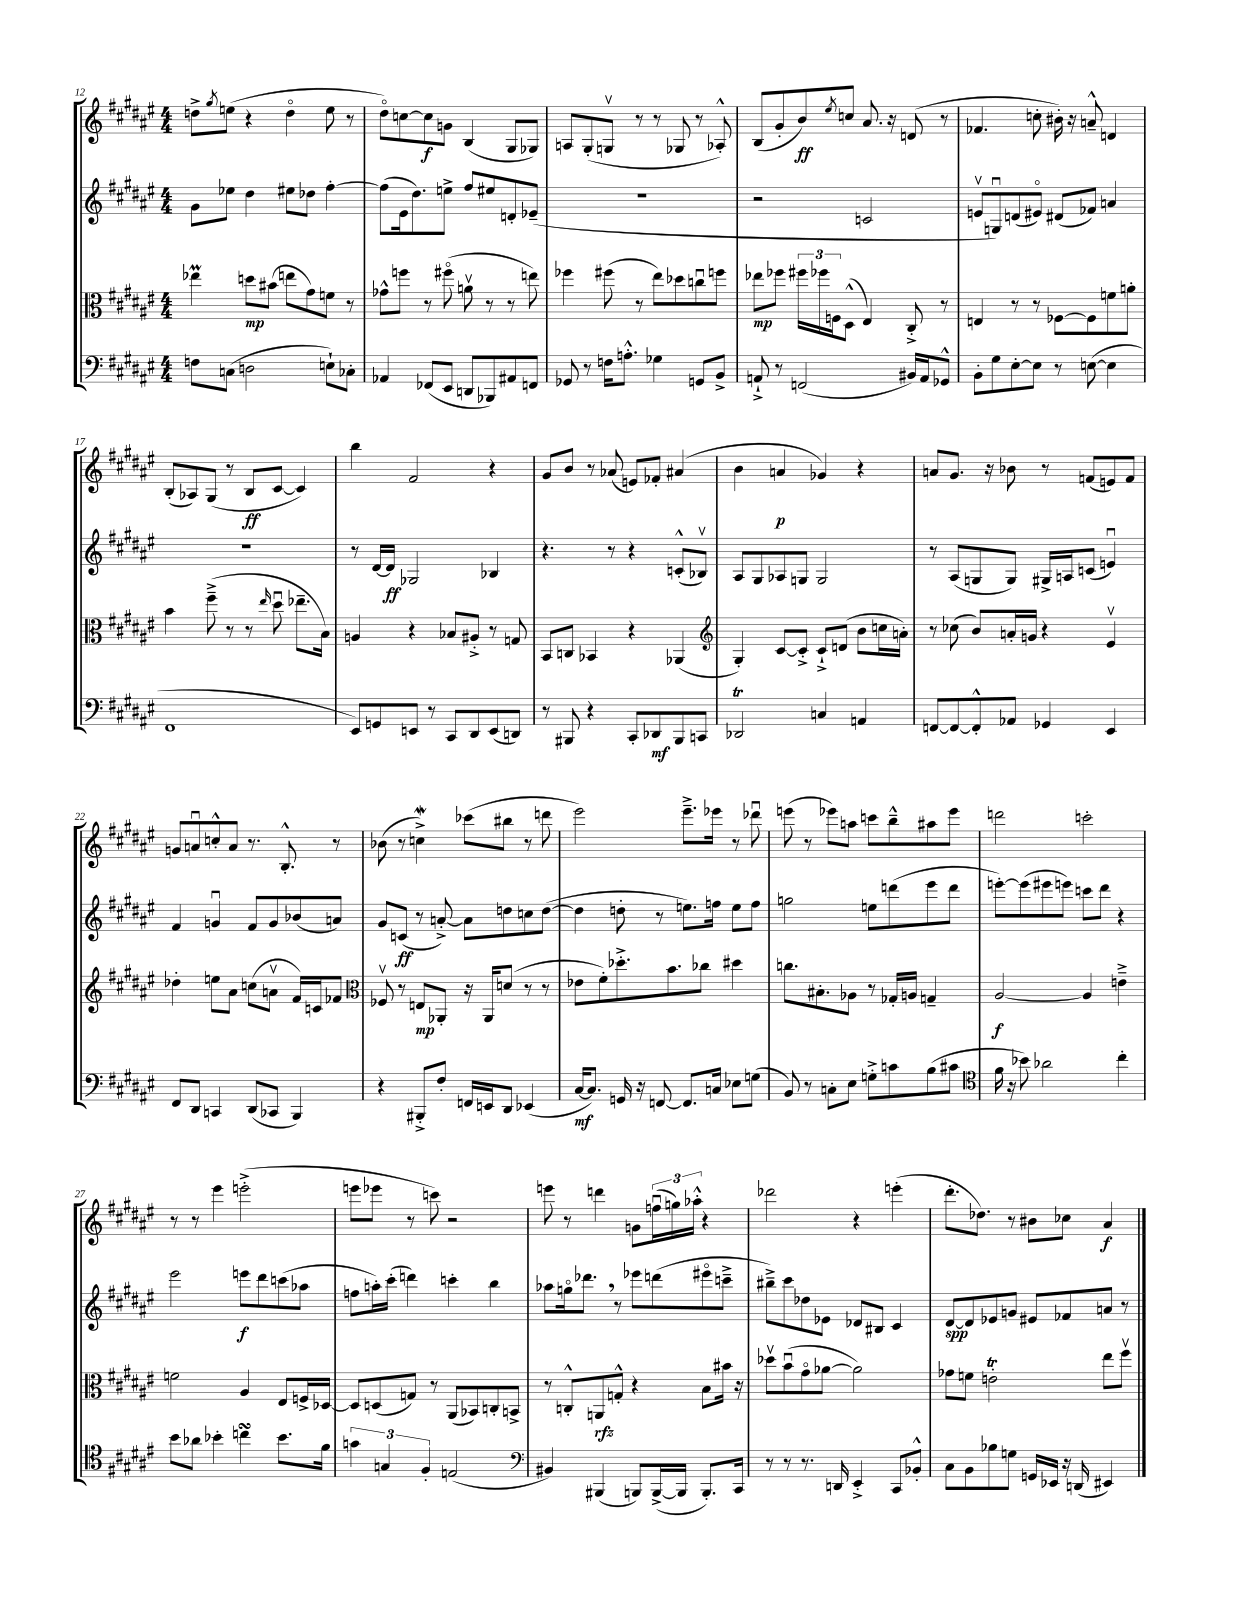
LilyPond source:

<<
\new StaffGroup <<
\new Staff = "s0" {
    \clef treble \key fis \major \numericTimeSignature \time 4/4
    d''8-> \acciaccatura { gis''8 } e''8( r4 d''4\flageolet e''8 r8 |
    dis''8\flageolet) c''8~ c''8\f g'8 b4( gis8 ges8) |
    a8 gis8-.( g8\upbow r8 r8 ges8 r8 aes8-.-^) |
    b8( gis'8-. b'8\ff) \acciaccatura { eis''8 } c''8 ais'8. r16 d'8( r8 |
    fes'4. c''8-. bis'16-.) r16 a'8---^ d'4 |
    b8-.( aes8) gis8( r8 b8\ff cis'8~ cis'4) |
    b''4 fis'2 r4 |
    gis'8 b'8 r8 aes'8( e'8) fes'8-. ais'4( |
    b'4 a'4\p ges'4) r4 |
    a'8 gis'8. r16 bes'8 r8 f'8( e'8) f'8 |
    g'8 a'8\downbow c''8-.-^ a'8 r8. b8.-.-^ r8 |
    bes'8( r8 c''4->\mordent) ces'''8( bis''8 r8 d'''8 |
    eis'''2) eis'''8.---> ees'''16 r8 des'''8\downbow |
    e'''8( r8 ees'''8) a''8 c'''8 b''8---^ ais''8 ees'''8 |
    d'''2 c'''2-. |
    r8 r8 eis'''4 e'''2-.->( |
    e'''8 ees'''8 r8 c'''8) r2 |
    e'''8 r8 d'''4 g'8 \tuplet 3/2 { f''16\downbow( g''16) aes''16-.-^ } r4 |
    des'''2 r4 e'''4-.( |
    dis'''8.-. des''8.) r8 bis'8 ces''8 ais'4\f \bar "|." |
}
\new Staff = "s1" {
    \clef treble \key fis \major \numericTimeSignature \time 4/4
    gis'8 ees''8 dis''4 eis''8 des''8 fis''4~-. |
    fis''8( eis'16 dis''8.) e''8-> fis''8 eis''8 d'8-. ees'8--( |
    R1 |
    r2 c'2 |
    e'8\upbow g8\downbow) d'8( eis'8\flageolet) dis'8( fes'8) a'4 |
    R1 |
    r8 dis'16~ dis'16\ff ges2 bes4 |
    r4. r8 r4 c'8-.-^( bes8\upbow) |
    ais8 gis8 aes8 g8 g2 |
    r8 ais8( g8 g8) gis16-> a16 c'8( e'4\downbow) |
    fis'4 g'4\downbow fis'8 g'8 bes'8( a'8) |
    gis'8 c'8\ff( r8 a'8~-.->) a'8 d''8 c''8 d''8~( |
    d''4 d''8-. r8 e''8.) f''16 e''8 f''8 |
    g''2 e''8 d'''8( eis'''8 d'''8 |
    e'''8~-.) e'''8( eis'''8 e'''8) c'''8 dis'''8 r4 |
    eis'''2 e'''8\f dis'''8 c'''8( aes''8 |
    f''8 a''16-.) cis'''16-.( d'''4) c'''4-. b''4 |
    aes''8 g''16\flageolet des'''8. \breathe r8 ees'''8 d'''8( eis'''8\flageolet c'''8---> |
    bis''8--->) cis'''8 des''8 ees'8 des'8 bis8 cis'4 |
    dis'8~\spp dis'8 ees'8 g'8 eis'8 fes'8 a'8 r8 \bar "|." |
}
\new Staff = "s2" {
    \clef alto \key fis \major \numericTimeSignature \time 4/4
    ees''4\prall d''8\mp bis'8( e''8 gis'8) f'8 r8 |
    ges'8-^ f''8 r8 fis''8\flageolet( a'8\upbow r8 r8 e''8) |
    fes''4 fis''8( r8 eis''8) des''8 c''8\downbow f''8 |
    ees''8\mp fes''8 \tuplet 3/2 { fis''16 fes''16 f16 } dis8-^( eis4) cis8-.-> r8 |
    e4 r8 r8 fes8~ fes8 f'8 a'8-. |
    b'4 fis''8--->( r8 r8 \grace { eis''16 } dis''8\downbow ees''8.-- b16) |
    a4 r4 bes8 ais8-.-> r8 g8 |
    b,8 c8 bes,4 r4 aes,4( |
    \clef treble gis4-.) cis'8~ cis'8-.-> cis'8-!-> d'8( b'8 c''16 a'16-.) |
    r8 ces''8( b'8) a'16-. g'16 r4 eis'4\upbow |
    des''4-. e''8 ais'8 c''8( a'8\upbow fis'16) c'16 fes'8 |
    \clef alto fes8\upbow r8 e8\mp aes,8-. r16 aes,16 d'8( r8 r8 |
    ees'8 fis'8-.) des''8.-.-> b'8. ces''8 dis''4 |
    c''8. bis8.-. aes8 r8 ges16-. a16 g4-- |
    ais2~\f ais4 e'4---> |
    f'2 ais4 eis8 f16-> des16~ |
    des8 d8( g8) r8 ais,8( bes,8) c8-. b,8-> |
    r8 c8-.-^ a,8\rfz g8-.-^ r4 b8 bis'16 r16 |
    des''8\upbow b'8\downbow( gis'8\flageolet aes'8~ aes'2) |
    ges'8 f'8 e'2-.\trill eis''8 fis''8\upbow \bar "|." |
}
\new Staff = "s3" {
    \clef bass \key fis \major \numericTimeSignature \time 4/4
    f8 c8( d2 e8-!) ces8-. |
    aes,4 fes,8( eis,8 d,8 bes,,8) ais,8 f,8 |
    ges,8 r8 f16 a8.-.-^ ges4 g,8 b,8-> |
    a,8-!-> r8 f,2( bis,16) a,16 ges,8-^ |
    b,8-. gis8 eis8~-. eis8 r8 e8~( e4 |
    fis,1 |
    eis,8) g,8 e,8 r8 cis,8 dis,8 e,8( d,8) |
    r8 bis,,8 r4 cis,8-. des,8\mf bis,,8 c,8 |
    des,2\trill c4 a,4 |
    f,8~ f,8~ f,8-.-^ aes,8 ges,4 eis,4 |
    fis,8 dis,8 c,4 dis,8( ces,8 b,,4) |
    r4 bis,,8-.-> fis8-. f,16 e,16 dis,8 ees,4( |
    cis16~\mf cis8.) g,16 r16 f,8~ f,8. c16 ees8 g8( |
    b,8) r8 c8-. eis8 g8-.-> c'8 b8( cis'8 |
    \clef tenor fis'16 r16 bes'8) aes'2 cis''4-. |
    b'8 aes'8 bes'4-. c''4\turn bes'8. fis'16 |
    \tuplet 3/2 { g'4 g4 fis4-. } e2( |
    \clef bass bis,4) bis,,4( b,,8) b,,16~->( b,,16 b,,8.-.) cis,16 |
    r8 r8 r8. d,16 eis,4-.-> cis,8 bes,8-.-^ |
    cis8 b,8 bes8 g8 g,16 ees,16 r16 d,16( eis,4) \bar "|." |
}
>>
>>
\layout { \context { \Score currentBarNumber = #12 } }
